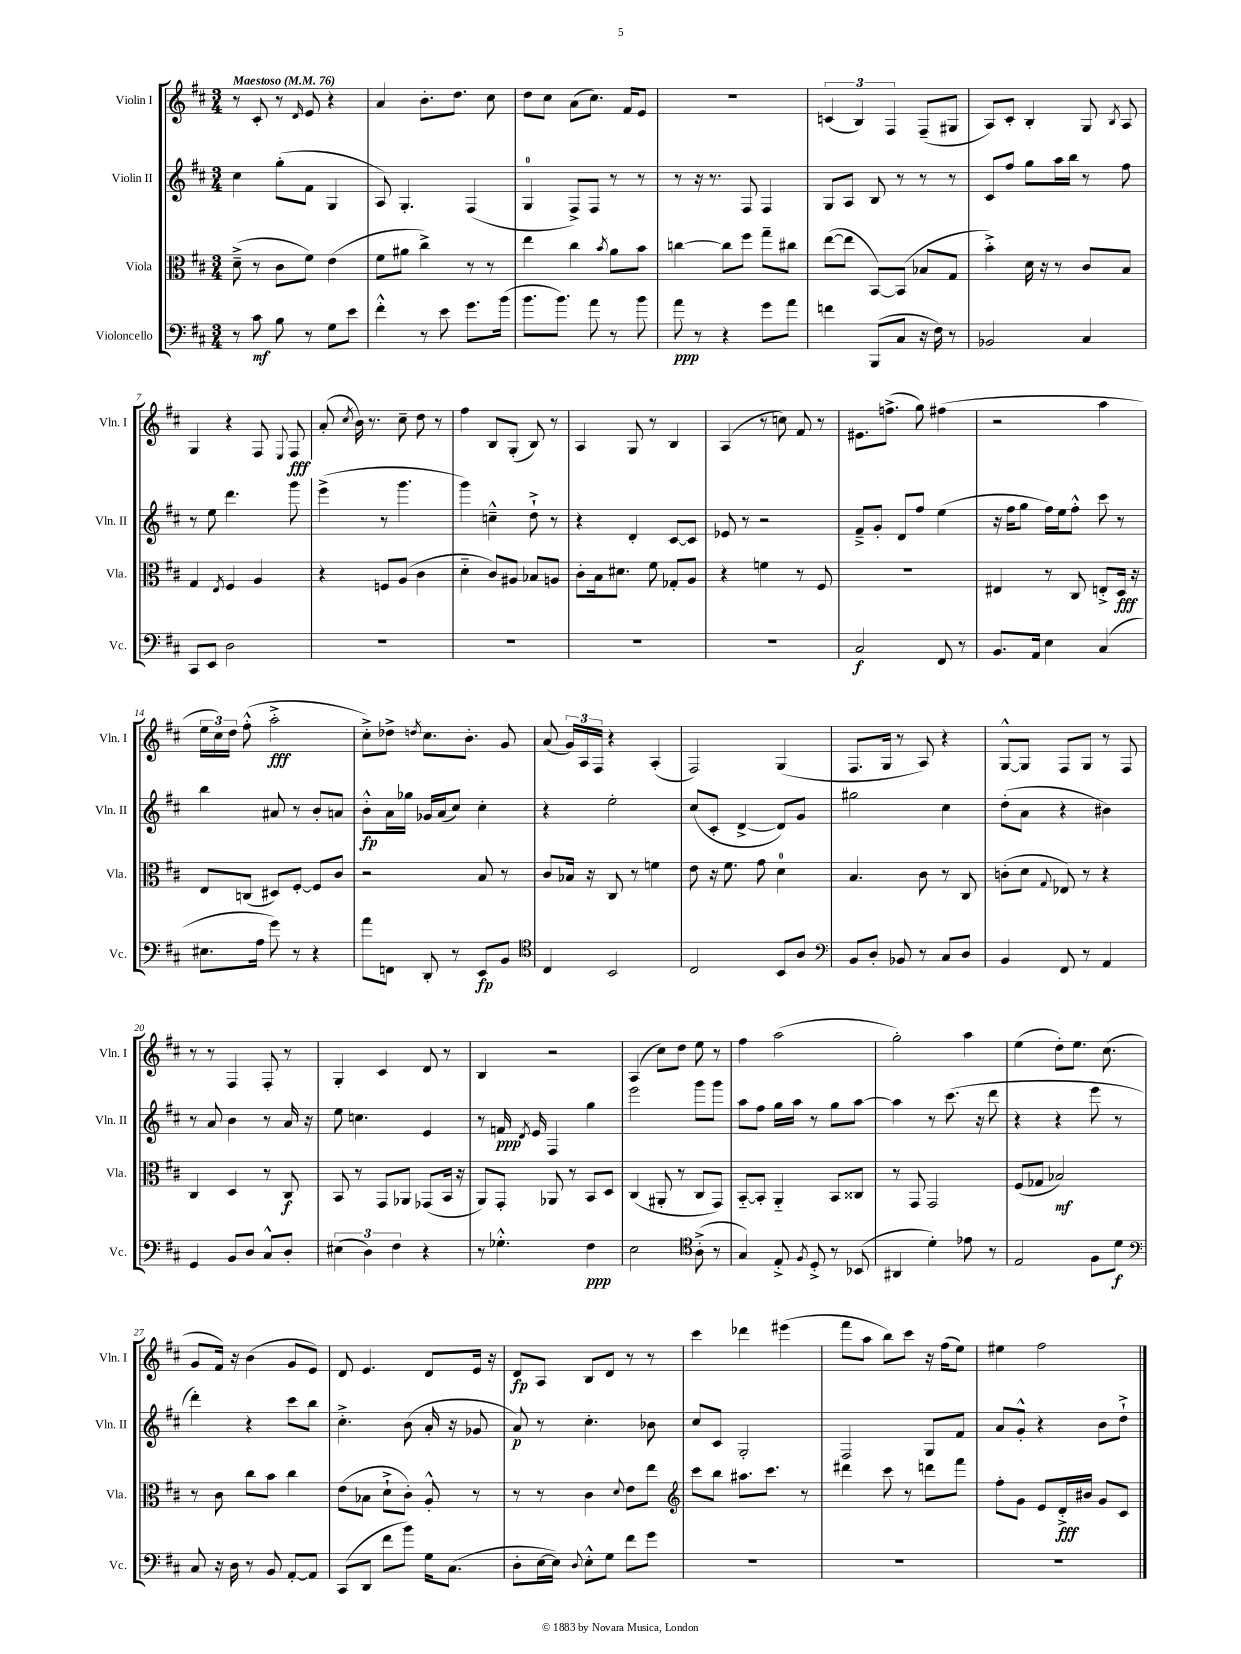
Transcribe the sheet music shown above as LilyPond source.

<<
\new StaffGroup <<
\new Staff = "s0" \with { instrumentName = "Violin I" shortInstrumentName = "Vln. I" } {
    \clef treble \key d \major \numericTimeSignature \time 3/4 \tempo "Maestoso" 4 = 76
    \autoBeamOff r8 cis'8-. r8 \grace { d'16 } e'8 r4 |
    a'4 b'8.[-. d''8.] cis''8 |
    d''8[ cis''8] a'8[( cis''8.]) fis'16[ e'8] |
    R2. |
    \tuplet 3/2 { c'4( b4) fis4 } fis8[--( gis8] |
    a8[) cis'8]-. b4-. g8 \acciaccatura { b8 } a8 |
    g4 r4 fis8 \appoggiatura { e8 } fis8\fff |
    a'8-.( \acciaccatura { cis''8 } b'16) r8. cis''8-- d''8 r8 |
    fis''4 b8[ g8]-.( b8) r8 |
    a4 g8 r8 b4 |
    a4( r8 c''8) fis'8 r8 |
    eis'8.[ f''8.]->( g''8) fis''4( |
    r2 a''4 |
    \tuplet 3/2 { e''16[ cis''16) d''16] } fis''8-.-^( a''2-.->\fff |
    cis''8[-.->) des''8]-> \acciaccatura { d''8 } cis''8.[ b'8.]-. g'8 |
    a'8( \tuplet 3/2 { g'16[) a16 fis16] } r4 a4-.( |
    fis2) g4( |
    fis8.[ g16] r8 a8) r4 |
    g8[~-^ g8] fis8[ g8] r8 fis8 |
    r8 r8 fis4 fis8-. r8 |
    g4-. cis'4 d'8 r8 |
    b4 r2 |
    a4( cis''8[) d''8] e''8 r8 |
    fis''4 a''2( |
    g''2-.) a''4 |
    e''4( d''8[-.) e''8.] cis''8.( |
    g'8[ fis'16]) r16 b'4( g'8[ e'8]) |
    d'8 e'4. d'8[ e'16] r16 |
    d'8[\fp a8] b8[ d'8] r8 r8 |
    cis'''4 des'''4 eis'''4( |
    fis'''8[ a''8] b''8[) cis'''8] r16 fis''16[( e''8]) |
    eis''4 fis''2 \bar "|." |
}
\new Staff = "s1" \with { instrumentName = "Violin II" shortInstrumentName = "Vln. II" } {
    \clef treble \key d \major \numericTimeSignature \time 3/4
    \autoBeamOff cis''4 g''8[-.( fis'8] g4 |
    a8) g4.-. fis4( |
    g4-0 fis8[->) fis8] r8 r8 |
    r8 r16 r8. fis8 fis4 |
    g8[ a8] b8 r8 r8 r8 |
    cis'8[ fis''8] g''8[ a''16 b''16] r8 fis''8 |
    r8 e''8 d'''4. g'''8 |
    e'''4->( r8 g'''4. |
    g'''4) c''4---^ d''8-!-> r8 |
    r4 d'4-. cis'8[~ cis'8] |
    ees'8 r8 r2 |
    fis'8[---> g'8]-. d'8[ fis''8] e''4( |
    r16 fis''16[ g''8] fis''16[) e''16 fis''8]-.-^ cis'''8 r8 |
    b''4 ais'8 r8 b'8[-. a'8] |
    b'8[-.-^\fp a'16 ges''16] ges'16[ a'16( cis''8]) cis''4-. |
    r4 e''2-. |
    cis''8[( cis'8]-. d'4~-> d'8[) g'8] |
    gis''2 cis''4 |
    d''8[-.( a'8] r4 bis'4) |
    r8 a'8 b'4 r8 a'16 r16 |
    e''8 c''4. e'4 |
    r8 f'16\ppp \acciaccatura { d'8 } e'16 fis4 g''4 |
    e'''2 g'''8[ g'''8] |
    a''8[ fis''8] g''16[ a''16] r8 g''8[ a''8]~ |
    a''4 r8 cis'''8.( r16 d'''8 |
    r4 r4 e'''8 r8 |
    d'''4-.) r4 cis'''8[ b''8] |
    cis''4.-.-> b'8( a'16-. r16 ges'8 |
    a'8\p) r8 cis''4.-. bes'8 |
    cis''8[ cis'8] g2-. |
    fis2 g8[ fis'8] |
    a'8[ g'8]-.-^ r4 b'8[ d''8]-!-> \bar "|." |
}
\new Staff = "s2" \with { instrumentName = "Viola" shortInstrumentName = "Vla." } {
    \clef alto \key d \major \numericTimeSignature \time 3/4
    \autoBeamOff d'8--->( r8 cis'8[ fis'8]) e'4( |
    fis'8[ ais'8] cis''4->) r8 r8 |
    e''4 cis''4 \acciaccatura { b'8 } a'8[ b'8] |
    c''4~ c''8[ fis''8] g''8[-- cis''8] |
    e''8[~( e''8] b,8[~) b,8]( bes8[ g8] |
    b'4-.->) d'16 r16 r8 cis'8[ b8] |
    g4 \acciaccatura { e8 } fis4 a4 |
    r4 f8[ a8]( cis'4 |
    d'4-_ cis'8[) ais8] bes8[ a8] |
    cis'8[-. b16 dis'8.] fis'8 ges8[-. a8] |
    r4 f'4 r8 fis8 |
    R2. |
    eis4 r8 cis8 e8[-.-> d16]\fff r16 |
    e8[ c8]( dis8[) fis8]~-. fis8[ cis'8] |
    r2 b8 r8 |
    cis'8[ bes16] r16 cis8 r8 f'4 |
    e'8 r16 fis'8. g'8 d'4-0 |
    b4. cis'8 r8 cis8 |
    c'8[-.( d'8] \appoggiatura { g8 } ees8) r8 r4 |
    cis4 d4 r8 cis8\f |
    b,8 r8 g,8[ aes,8] ges,8[( b,16] r16 |
    a,8[) g,8]-. aes,8 r8 b,8[ d8] |
    cis4( ais,8-. r8 cis8[ g,8]) |
    b,8[~-_ b,8]-. a,4-_ b,8[ cisis8] |
    r8 g,8 g,2 |
    fis8[( ges8] bes2\mf) |
    r8 cis'8 cis''8[ b'8] cis''4 |
    e'8[( bes8] d'8[-!-> cis'8]-.) a8-.-^ r8 |
    r8 r8 cis'4 \appoggiatura { d'8 } e'8[ e''8] |
    \clef treble cis'''8[ b''8] ais''8.[ cis'''8.] r8 |
    dis'''4 cis'''8 r8 d'''8[ fis'''8] |
    fis''8[-. g'8] e'8[ d'16-.->\fff bis'16] g'8[ cis'8] \bar "|." |
}
\new Staff = "s3" \with { instrumentName = "Violoncello" shortInstrumentName = "Vc." } {
    \clef bass \key d \major \numericTimeSignature \time 3/4
    \autoBeamOff r8 cis'8\mf b8 r8 g8[ e'8] |
    fis'4-.-^ r8 e'8 g'8.[ b'16]( |
    b'8.[ b'8.]) a'8 r8 b'8 |
    a'8\ppp r8 r4 g'8[ a'8] |
    f'4 b,,8[( cis8] r16 fis16) r8 |
    bes,2 cis4 |
    cis,8[ e,8] d2 |
    R2. |
    R2. |
    R2. |
    R2. |
    cis2\f fis,8 r8 |
    b,8.[ a,16] e4 cis4( |
    eis8.[ a16] g'8) r8 r4 |
    a'8[ f,8] d,8-. r8 e,8[\fp b,8] |
    \clef tenor cis4 b,2 |
    cis2 b,8[ a8] |
    \clef bass b,8[ d8]-. bes,8 r8 cis8[ d8] |
    b,4 fis,8 r8 a,4 |
    g,4 b,8[ d8] cis8[-^ d8]-. |
    \tuplet 3/2 { eis4( d4) fis4 } r4 |
    r8 ges4.-.-^ fis4\ppp |
    e2 \clef tenor a8-.->( r8 |
    g4) e8-.-> \acciaccatura { fis8 } d8-.-> r8 bes,8( |
    ais,4 d'4-.) ees'8 r8 |
    e2 fis8[ d'8]\f |
    \clef bass cis8 r16 d16 r8 b,8 a,8[~-. a,8] |
    cis,8[( d,8] fis'8[ b'8]) g16[ cis8.]( |
    d8[-. e16~ e16]) \appoggiatura { d8 } e8[-.-^ g8] fis'8[ g'8] |
    R2. |
    R2. |
    R2. \bar "|." |
}
>>
>>
